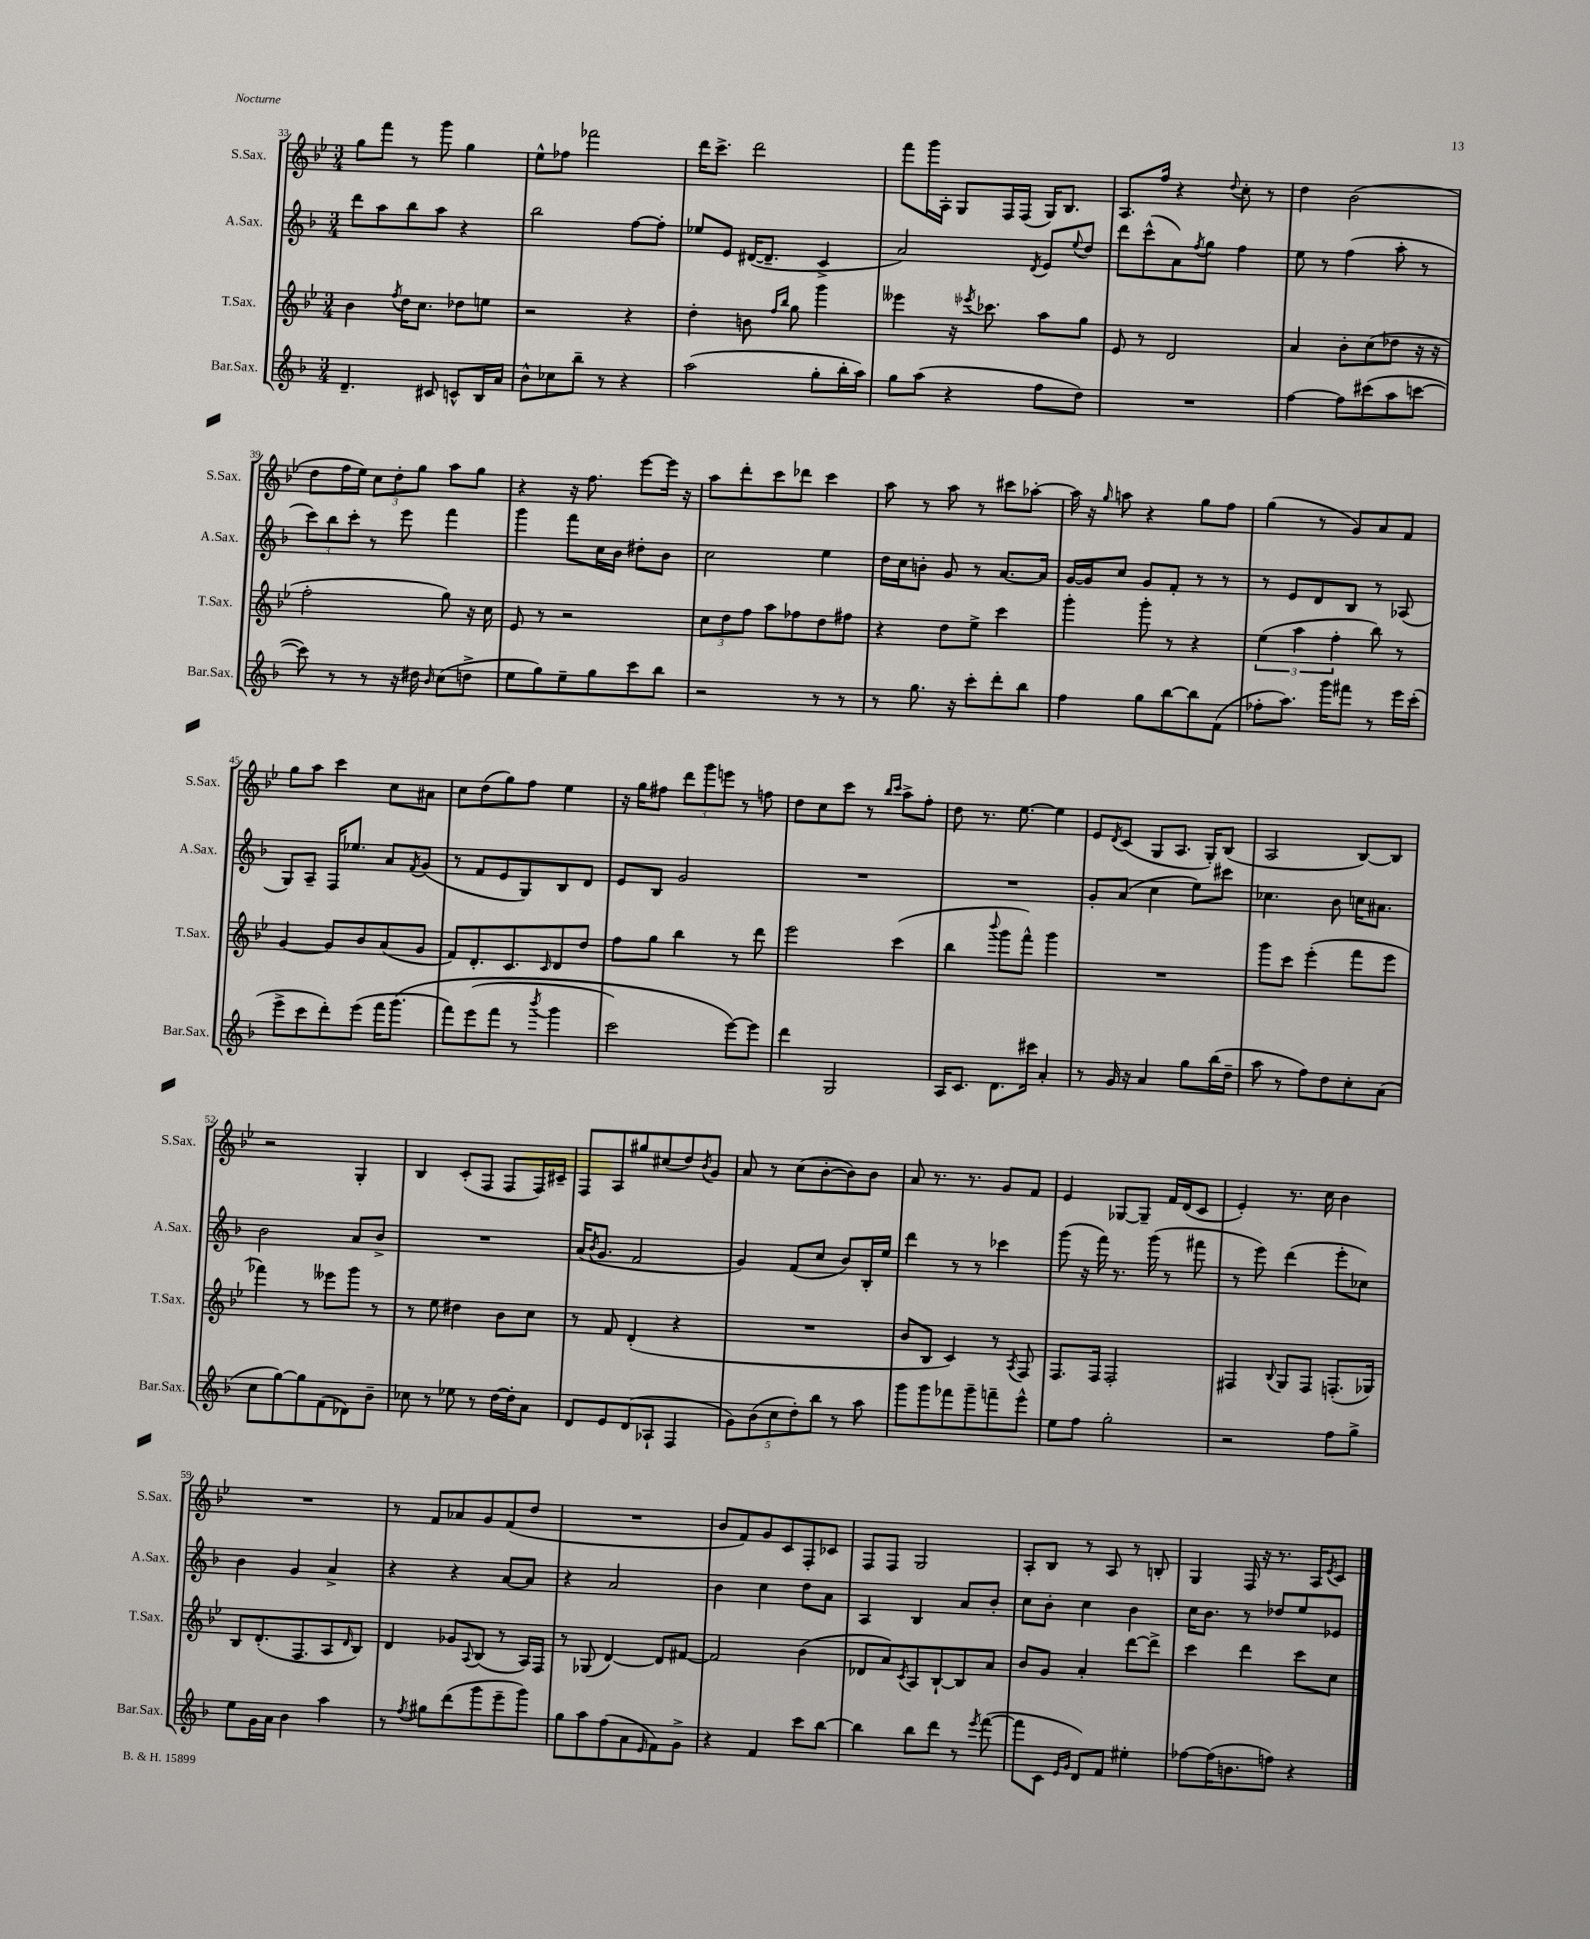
<<
\new StaffGroup <<
\new Staff = "s0" \with { instrumentName = "S.Sax." shortInstrumentName = "S.Sax." } {
    \clef treble \key bes \major \numericTimeSignature \time 3/4
    g''8 f'''8 r8 g'''8 g''4 |
    ees''8-^ fes''8 fes'''2 |
    d'''16 c'''8.-> d'''2 |
    f'''8 g'''16 a16-. g8 f16 f16( g16) bes8. |
    a8. f''16 r4 \appoggiatura { d''8 } c''8-. r8 |
    d''4 bes'2( |
    d''8 f''16 ees''16) \tuplet 3/2 { c''8 d''8-. g''8 } a''8 g''8 |
    r4 r16 f''8. ees'''8~ ees'''16 r16 |
    a''8 d'''8-. c'''8 des'''8 c'''4 |
    a''8 r8 a''8 r8 cis'''8 aes''8~-. |
    aes''16 r16 \grace { g''16 } a''8 r4 g''8 f''8 |
    g''4( r8 g'8) a'8 f'8 |
    g''8 a''8 c'''4 c''8 ais'8 |
    c''8 d''8( g''8) f''8 ees''4 |
    r16 g''16 fis''8 \tuplet 3/2 { d'''8 g'''8 e'''8 } r8 f''8 |
    d''8 c''8 c'''8 r8 \grace { bes''16 c'''16 } a''8-> f''8-. |
    d''8 r8. ees''8.~ ees''4 |
    ees'8 \acciaccatura { d'8 } c'8( g8 a8. g16-.) bes8( |
    a2 bes8~) bes8 |
    r2 g4-. |
    bes4 c'8-.( f8 f8 f16) cis'16-- |
    f8 a8 gis''8 cis''8( d''8) \acciaccatura { bes'8 } g'8 |
    a'8 r8 c''8( bes'8~-. bes'8) bes'8 |
    a'8 r8. r8. g'8 f'8 |
    ees'4 ges8~ ges8-- f'16 d'16( c'8 |
    ees'4-.) r8. c''16 bes'4 |
    R2. |
    r8 f'8 aes'8 g'8 f'8( d''8 |
    R2. |
    bes'8 f'8) g'8 c'8 f8-. ces'8 |
    f8 f8 g2 |
    a8-. bes8 r8 a8 r8 b8-. |
    g4 f16 r16 r8. a16 \acciaccatura { ees'8 } c'8 \bar "|." |
}
\new Staff = "s1" \with { instrumentName = "A.Sax." shortInstrumentName = "A.Sax." } {
    \clef treble \key f \major \numericTimeSignature \time 3/4
    d'''8 a''8 bes''8 a''8 r4 |
    bes''2 f''8~ f''8-. |
    ees''8 e'8 dis'16~( dis'8.-- c'4-> |
    a'2) \acciaccatura { d'8 } e'8 \appoggiatura { e''8 } d''8 |
    d'''8 c'''8-^( a'8) \acciaccatura { f''8 } g''8 f''4 |
    e''8 r8 f''4( a''8-. r8 |
    \tuplet 3/2 { c'''8) bes''8 c'''8-. } r8 e'''8 f'''4 |
    g'''4 f'''8 c''16 bes'16 dis''8-. bes'8 |
    c''2 e''4 |
    d''16 c''16 b'8-. g'8 r8 a'8.~ a'16 |
    g'16~ g'16 c''8 g'8 f'8-. r8 r8 |
    r8 e'8 d'8 bes8 r8 aes8( |
    g8) a8-- f16 ees''8. a'8 \acciaccatura { f'8 } g'8( |
    r8 f'8 e'8 g8) bes8 d'8 |
    e'8 bes8 g'2 |
    R2. |
    R2. |
    g'8-. a'8( c''4 e''8) cis'''8 |
    ces''4. bes'8 c''16 ais'8. |
    bes'2 a'8 bes'8-> |
    R2. |
    a'16( \acciaccatura { bes'8 } g'8. f'2 |
    g'4) f'8( c''8 bes'8) bes16-. e''16 |
    d'''4 r8 r8 ces'''4 |
    g'''8( r16 f'''16) r8. g'''16( r8 fis'''8 |
    r8 e'''8) d'''4( e'''8-. ces''8) |
    bes'4 g'4 a'4-> |
    r4 r4 a'8~ a'8 |
    r4 a'2 |
    bes'4 c''4 d''8 a'8 |
    a4 bes4 a'8 bes'8-. |
    c''8 bes'8-. c''4 bes'4 |
    c''16 bes'8. r8 des''8 e''8 ees'8 \bar "|." |
}
\new Staff = "s2" \with { instrumentName = "T.Sax." shortInstrumentName = "T.Sax." } {
    \clef treble \key bes \major \numericTimeSignature \time 3/4
    bes'4 \acciaccatura { f''8 } d''16 c''8. des''8 e''8 |
    r2 r4 |
    d''4-. b'8 \grace { f''16 bes''16 } g''8 g'''4 |
    eeses'''4 r16 \acciaccatura { ees'''8 } ces'''8. a''8 g''8 |
    ees'8 r8 d'2 |
    a'4 bes'8-. c''8( des''8 r16 r16 |
    f''2-. g''8) r16 c''16 |
    ees'8 r8 r2 |
    \tuplet 3/2 { c''8 d''8 f''8 } a''8 fes''8 d''8 fis''8 |
    r4 d''8 ees''8-> c'''4 |
    g'''4-. g'''8-. r8 r4 |
    \tuplet 3/2 { ees''4( a''4 f''4-. } bes''8) r8 |
    g'4~ g'8 bes'8 a'8( g'8 |
    f'8) d'8.-. c'8. \grace { c'16 } d'8 d''8 |
    f''8 g''8 bes''4 r8 d'''8 |
    ees'''2 c'''4( |
    bes''4 \appoggiatura { bes'''8 } g'''8 f'''8-^) g'''4 |
    R2. |
    g'''8 c'''8 ees'''4-.( f'''8 ees'''8 |
    fes'''4) r8 eeses'''8 g'''8 r8 |
    r8 ees''8 dis''4 bes'8 c''8 |
    r8 f'8 d'4-.( r4 |
    R2. |
    bes'8 bes8 c'4) r8 \acciaccatura { a8 } f8 |
    f8. f16 f2-. |
    fis4 \appoggiatura { bes8 } g8 fis8 f8.-.( ges16) |
    bes8 d'8.-.( f8. a8 \grace { d'16 } bes8) |
    d'4 ges'8 \appoggiatura { a8 } bes8( r8 a16) f16 |
    r8 ges8( d'4~) d'8 fis'8~ |
    fis'2 bes'4( |
    des'8 a'8) \acciaccatura { c'8 } a8 bes8~-! bes8 a'8 |
    bes'8 g'8 a'4-. d'''8~ d'''8-> |
    c'''4 d'''4 c'''8 c''8 \bar "|." |
}
\new Staff = "s3" \with { instrumentName = "Bar.Sax." shortInstrumentName = "Bar.Sax." } {
    \clef treble \key f \major \numericTimeSignature \time 3/4
    d'4.-- cis'8 c'8-^ bes16 a'16 |
    bes'8-^ ces''8 bes''8-- r8 r4 |
    a''2( g''8-. bes''16-. a''16) |
    g''8 a''8( r4 f''8 d''8) |
    R2. |
    f''4~ f''8 cis'''8( a''8 c'''8~ |
    c'''8) r8 r8 r16 dis''16 \grace { bes'16 } c''8( d''8-> |
    e''8 g''8) e''8-- g''8 c'''8 bes''8 |
    r2 r8 r8 |
    r8 g''8. r16 c'''8-. d'''8-. bes''8 |
    f''4 g''8 bes''8~ bes''8 f'8( |
    fes''8-. a''8.) g'''16 fis'''8 r8 e'''16 c'''16-.( |
    e'''8-> c'''8 d'''8-.) e'''8( f'''16 g'''8.\( |
    f'''8) e'''8( f'''8 r8 \acciaccatura { bes'''8 } g'''4 |
    c'''2) e'''8~\) e'''8 |
    d'''4 g2 |
    a16 c'8. d'8. cis'''16 a'4-. |
    r8 g'16 r16 a'4 g''8 bes''16( d''16-- |
    a''8 r8 f''8) d''8 c''8-. a'8( |
    c''8 g''8~) g''8 f'8( des'8) bes'8-- |
    ces''8 r8 ees''8 r8 d''16~ d''16-. a'8 |
    d'8 e'8 d'8( aes8-! f4 |
    \tuplet 5/4 { g'8) bes'8( c''8 d''8-.) bes''8 } r8 a''8 |
    g'''8 g'''8 fes'''8 g'''8-- f'''8-- e'''8-^ |
    e''8 f''8 g''2-. |
    r2 f''8 g''8-> |
    e''8 g'16 a'16 bes'4 a''4 |
    r8 \acciaccatura { f''8 } gis''8 d'''8( g'''8 e'''8-- g'''8) |
    g''8 a''8 f''8( a'8 \grace { e'16 } f'8) g'8-> |
    r4 f'4 c'''8 bes''8~ |
    bes''4 bes''8 d'''8 r8 \acciaccatura { e'''8 } f'''8~( |
    f'''8 c'8 \grace { e'16 g'16 } d'8) f'8 eis''4-. |
    fes''8~ fes''16( b'8. f''8) r4 \bar "|." |
}
>>
>>
\layout { \context { \Score currentBarNumber = #33 } }
